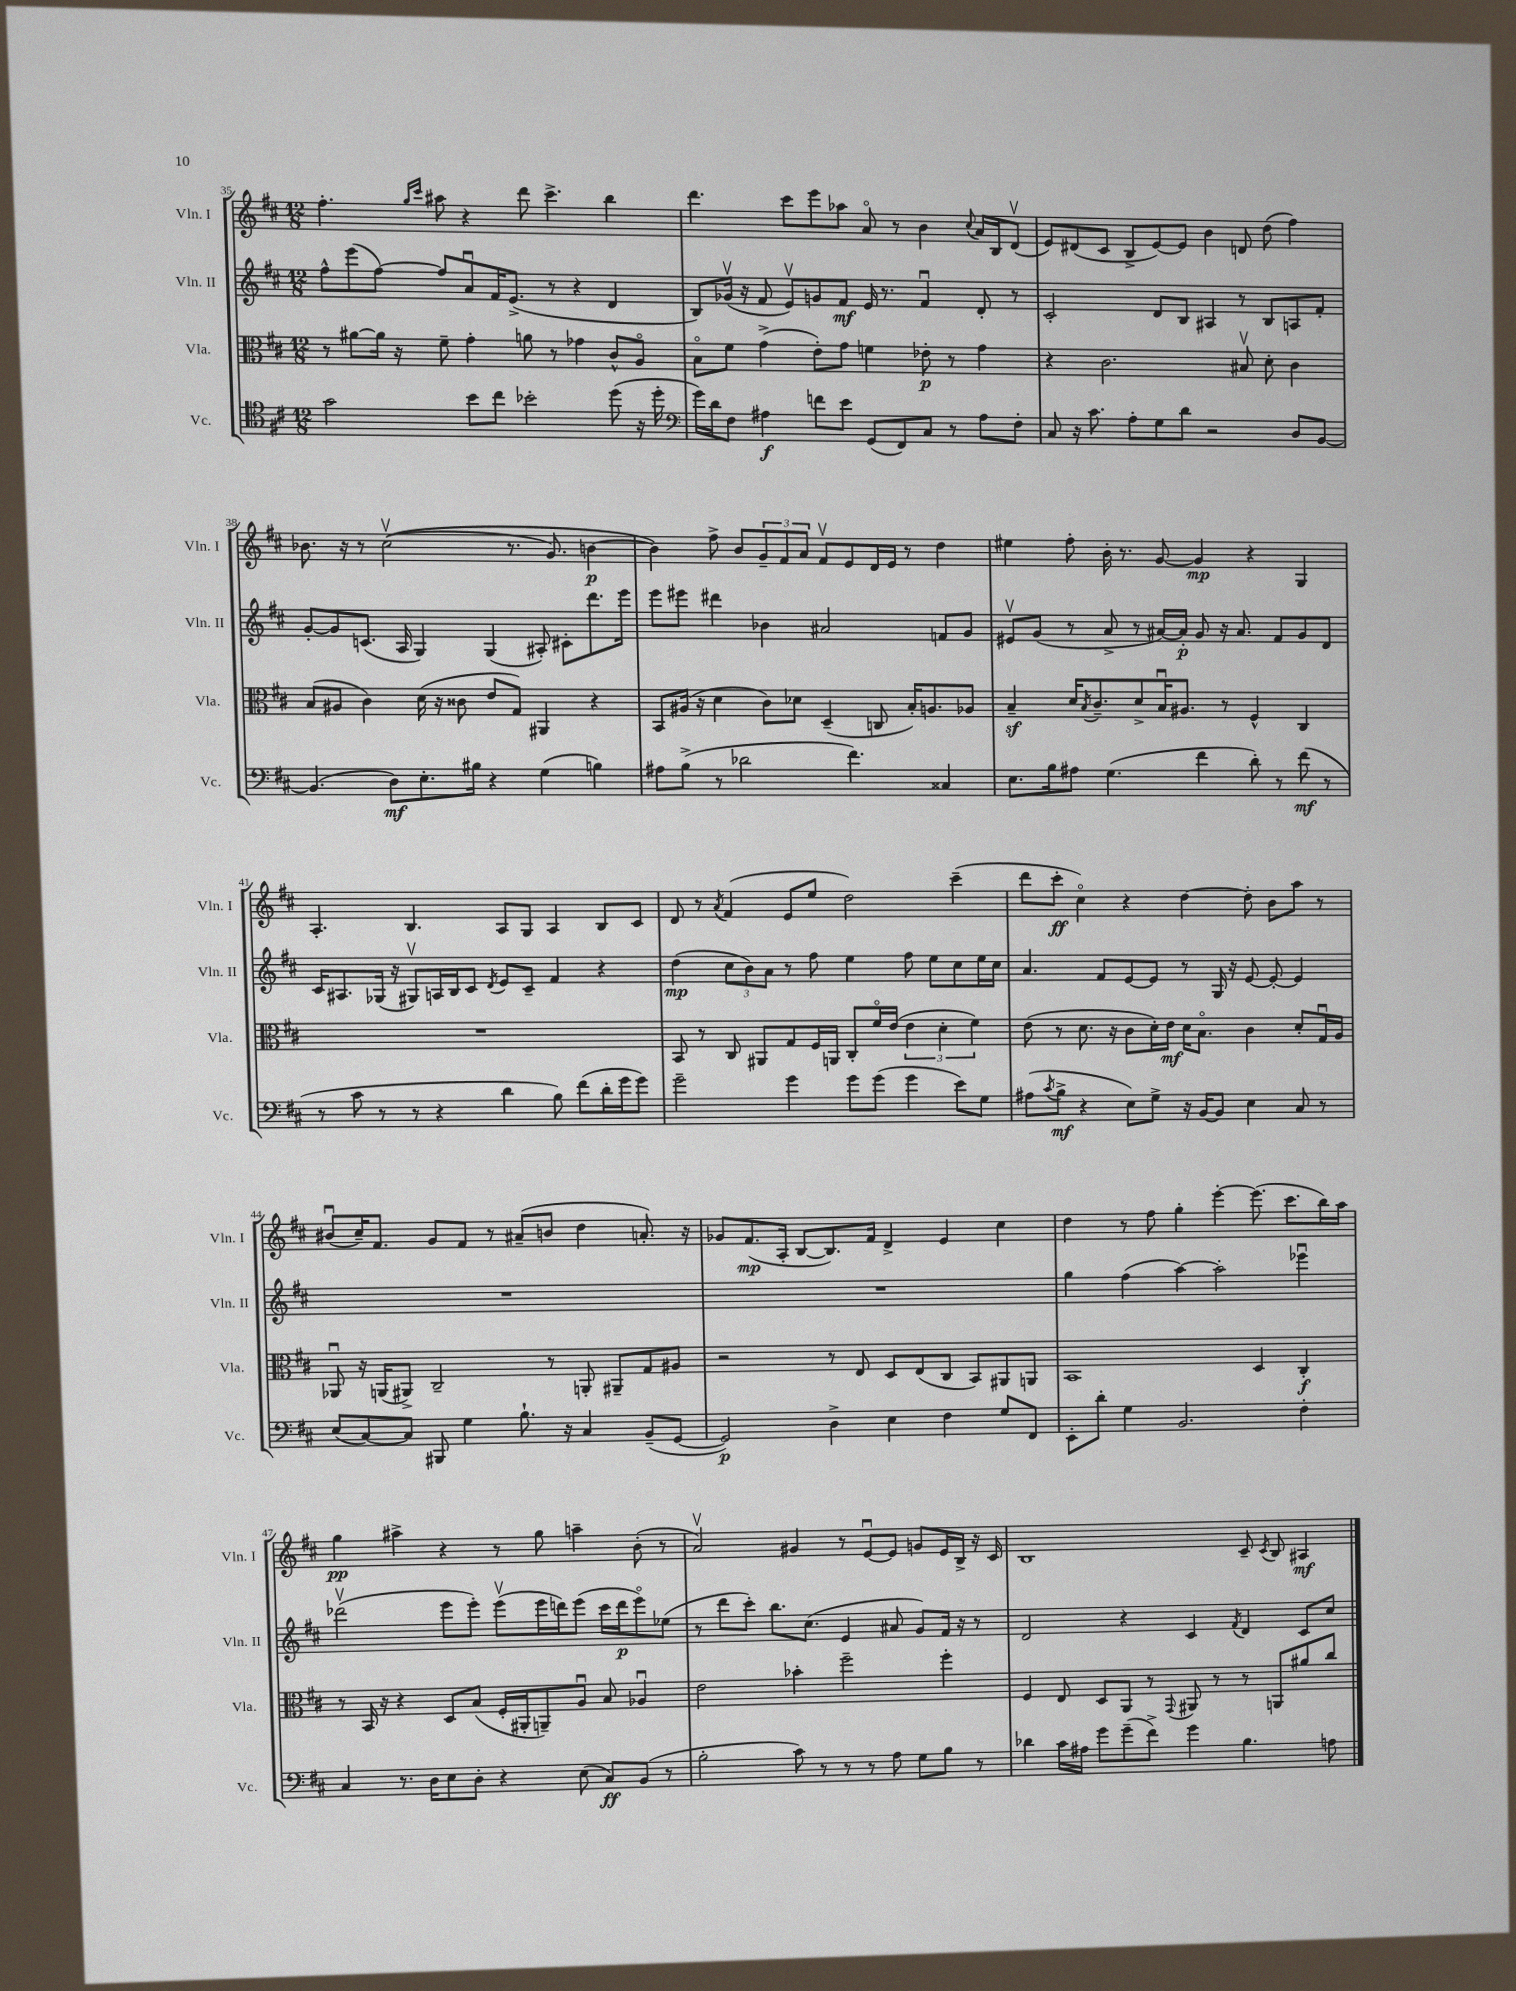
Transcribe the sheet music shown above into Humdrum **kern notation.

**kern	**kern	**kern	**kern
*staff4	*staff3	*staff2	*staff1
*clefC4	*clefC3	*clefG2	*clefG2
*k[f#c#]	*k[f#c#]	*k[f#c#]	*k[f#c#]
*M12/8	*M12/8	*M12/8	*M12/8
2g\	8r	8ff#^^\L	4.ff#'\
.	[8a#\L	(8eee\	.
.	16a#\]Jk	[8ff#\J)	.
.	16r	.	.
.	.	.	16qqgg/LL
.	.	.	16qqccc#/JJ
.	8f#~\	8ff#/]L	8aa#\
8b\L	4g'\	8au/	4r
8cc#\J	.	16f#/K	.
.	.	(8.e^/J	.
2b-'\	8a\	.	8ddd\
.	8r	8r	4.ccc#^\
.	4g-\	4r	.
(8dd\	8c#^^/L	4d/	4bb\
16r	8Ao/J	.	.
16dd'\	.	.	.
=	=	=	=
*clefF4	*	*	*
16g\LL)	8Bo\L	8B/L)	4.ddd\
16d\J	.	.	.
8F#\J	8f#\J	(16g-v/Jk	.
.	.	16r	.
4A#\	(4g^\	8f#/	.
.	.	8ev/L)	8ccc#\L
8f\L	8e'\L)	8g/	8eee\
8e\J	8g\J	8f#/J	8aa-\J
(8GG/L	4f\	16e/	8ao/
.	.	8.r	.
8FF#/)	.	.	8r
8C#/J	8e-'\	4f#u/	4b\
8r	8r	.	.
.	.	.	8qqcc#/
8A#\L	4g\	8d'/	16a/LL
.	.	.	16B/J
8F#'\J	.	8r	(8dv/J
=	=	=	=
8C#/	4r	2c#'/	8e/L)
16r	.	.	(8d#/
8.c#\	.	.	.
.	2.c#\	.	8c#/J
8A'\L	.	.	8B^/L
8G\	.	8d/L	[8e/)
8d\J	.	8B/J	8e/]J
2r	.	4A#/	4b\
.	8B#v/	8r	8d/
.	8d'\	8B/L	(8dd\
8D/L	4c#\	8A/	4ff#\)
[8BB/J	.	8f#'/J	.
=	=	=	=
(4.BB/]	(8B/L	[8g'/L	8.b-\
.	8A#/J	8g/]	.
.	.	.	16r
.	4c#\)	(8.c/J	8r
8D\L)	.	.	&((2cc#v\
.	.	16A/	.
8.E'\	(16d\	4G/)	.
.	16r	.	.
.	8c##\	.	.
16B#\Jk	.	.	.
4r	8e/L	(4G/	.
.	8G/J)	.	8.r
(4G\	4AA#/	8A#'/)	.
.	.	.	8.g/)
.	.	8c#'\L	.
4B\)	4r	8.ddd\	[4b\
.	.	16eee\Jk	.
=	=	=	=
8A#\L	8BB/L	8eee\L	4b\]&)
(8B^\J	(16A#/Jk	8eee#\J	.
.	16r	.	.
8r	4d\	4ddd#\	8ff#^\
2d-\	.	.	8b/L
.	8c#\L)	4b-\	12g~/
.	.	.	12f#/
.	8d-\J	.	.
.	.	.	12a/J
.	(4D~/	2a#/	8f#v/L
4.f#\)	.	.	8e/
.	8C/	.	16d/L
.	.	.	16e/JJ
.	16B'/LK)	.	8r
.	8.A/	.	.
4C##/	.	8f/L	4dd\
.	8A-/J	8g/J	.
=	=	=	=
8.E\L	4B~/	8e#v/L	4ee#\
.	.	(8g/J	.
16B\k	.	.	.
8A#\J	16d/LK	8r	8ff#'\
.	8qB/	.	.
.	8.c#~/	.	.
(4.G\	.	8a^/	16b'\
.	.	.	8.r
.	8d^/	8r	.
.	16Bu/K	[16a#/LL)	[8g/
.	8.A#/J	16a#'/]JJ	.
4f#\	.	8g/	4g/]
.	8r	16r	.
.	.	8.a#/	.
8d'\)	4F#^^/	.	4r
8r	.	8f#/L	.
(8f#\	4C#/	8g/	4G/
8r	.	8d/J	.
=	=	=	=
8r	1.r	16c#/LK	4.A'/
.	.	8.A#/	.
8c#\	.	.	.
8r	.	(16G-/Jk	.
.	.	16r	.
8r	.	8G#v/L)	4.B/
4r	.	16A/L	.
.	.	16B/J	.
.	.	8c#/J	.
.	.	8qd/	.
4d\	.	8e/L	8A/L
.	.	8c#~/J	8G/J
8B\)	.	4f#/	4A/
(8f#\L	.	.	.
16d'\L	.	4r	8B/L
16g\J	.	.	.
8g\J)	.	.	8c#/J
=	=	=	=
2g~\	8BB/	(4dd\	8d/
.	8r	.	8r
.	.	.	8qa/
.	8C#/	12cc#\L	(4f#/
.	.	12b\)	.
.	8AA#/L	.	.
.	.	12a\J	.
4g\	8G/	8r	8e/L
.	16F#/L	8ff#\	8ee/J
.	16AA/JJ	.	.
8g\L	8C#'/L	4ee\	2dd\)
(8g\J	16f#o/L	.	.
.	(16e/JJ	.	.
4g\	6e\	8ff#\	.
.	.	8ee\L	.
.	6d'\	.	.
8e\L)	.	8cc#\	(4ccc#~\
.	6f#\)	.	.
8G\J	.	16ee\L	.
.	.	16cc#\JJ	.
=	=	=	=
(8A#\L	(8e\	4.a/	8ddd\L
8qc#/	.	.	.
8B^\J	8r	.	8ccc#'\J
4r	8.d\	.	4cc#o\)
.	.	8f#/L	.
.	16r	.	.
8E\L)	8c#\L	[8e/	4r
8G^\J	16d'\L)	8e/]J	.
.	16e\JJ	.	.
16r	16d\LK	8r	[4dd\
[16BB/LK	8.Bo\J	.	.
8BB/]J	.	16G/	.
.	.	16r	.
4E\	4c#\	[8e/	8dd'\]
.	.	8e'/_	8b\L
8C#/	8d'/L	4e/]	8aa\J
8r	16Gu/L	.	8r
.	16A/JJ	.	.
=	=	=	=
(8E/L	8AA-u/	1.r	(8b#u/L
[8C#/)	16r	.	16cc#~/K)
.	(16AA/LK	.	8.f#/J
8C#/]J	8AA#^/J)	.	.
8BBB#/	2C#~/	.	8g/L
4G\	.	.	8f#/J
.	.	.	8r
8.B`\	.	.	(8a#~/L
.	8r	.	8b/J
16r	.	.	.
4C#/	8AA'/	.	4dd\
.	8AA#~/L	.	.
(8BB~/L	8G/	.	8.a'/)
[8GG/J	8A#/J	.	.
.	.	.	16r
=	=	=	=
2GG/])	2r	1.r	8g-/L
.	.	.	(8.f#/
.	.	.	16A'/Jk
.	.	.	[8B/L
4D^\	8r	.	8.B/])
.	8E/	.	.
.	.	.	16f#/Jk
4E\	8D/L	.	4d^/
.	(8E/	.	.
4F#\	8C#/J	.	4e/
.	8BB/L)	.	.
8G/L	8AA#/	.	4cc#\
8FF#/J	8AA/J	.	.
=	=	=	=
8EE'\L	1BB	4gg\	4dd\
8d'\J	.	.	.
4G\	.	(4ff#\	8r
.	.	.	8ff#\
2.BB/	.	[4aa\)	4gg'\
.	.	2aa'\]	[4eee'\
.	4D/	.	(8.eee\]
.	.	.	8.ccc#\L
4F#'\	4C#'/	4eee-u\	.
.	.	.	16bb\L)
.	.	.	16aa\JJ
=	=	=	=
4C#/	8r	(2ddd-v\	4gg\
.	16BB/	.	.
.	16r	.	.
8.r	4r	.	4aa#^\
16D\LK	.	.	.
8E\	8D/L	8eee\L	4r
8D'\J	(8B/J	8eee'\J)	.
4r	16F#'/LL	(8eeev\L	8r
.	16AA#'/J	.	.
.	8AA~/)	16eee\L	8gg\
.	.	16ddd\J)	.
(8E\	8Au/J	(8eee\J	4aa~\
8C#/L)	8B/	16ccc#\LL	.
.	.	16ddd\J	.
(8BB/J	4A-u/	8eeeo\)	(8b'\
8r	.	(8ee-\J	8r
=	=	=	=
2B'\	2e\	8r	2av/)
.	.	8ddd\L	.
.	.	8ccc#'\J)	.
.	.	8.bb\L	.
8c#\)	4b-'\	.	4g#/
.	.	(8.cc#\J	.
8r	.	.	.
8r	2ff#~\	4e/	8r
8r	.	.	[8eu/L
8A\	.	8a#/	8e/]J
8G\L	.	8g/L)	8g/L
8B\J	4ff#'\	16f#/Jk	16e/L
.	.	16r	16B^/JJ
8r	.	8r	16r
.	.	.	16c#/
=	=	=	=
4d-\	4F#/	2d/	1B
16c#\LL	8E/	.	.
16A#\JJ	.	.	.
8g\L	8D/L	.	.
(8g~\	8AA/J	4r	.
8f#^\J)	8r	.	.
.	8qqGG/	.	.
4g\	8AA#/	4c#/	.
.	8r	.	.
.	.	8qf#/	.
4.B\	8r	4d/	8c#~/
.	.	.	8qc#/
.	8AA/L	.	8B/
.	8a#/	8c#/L	4A#/
8A\	8cc#/J	8cc#/J	.
==	==	==	==
*-	*-	*-	*-
